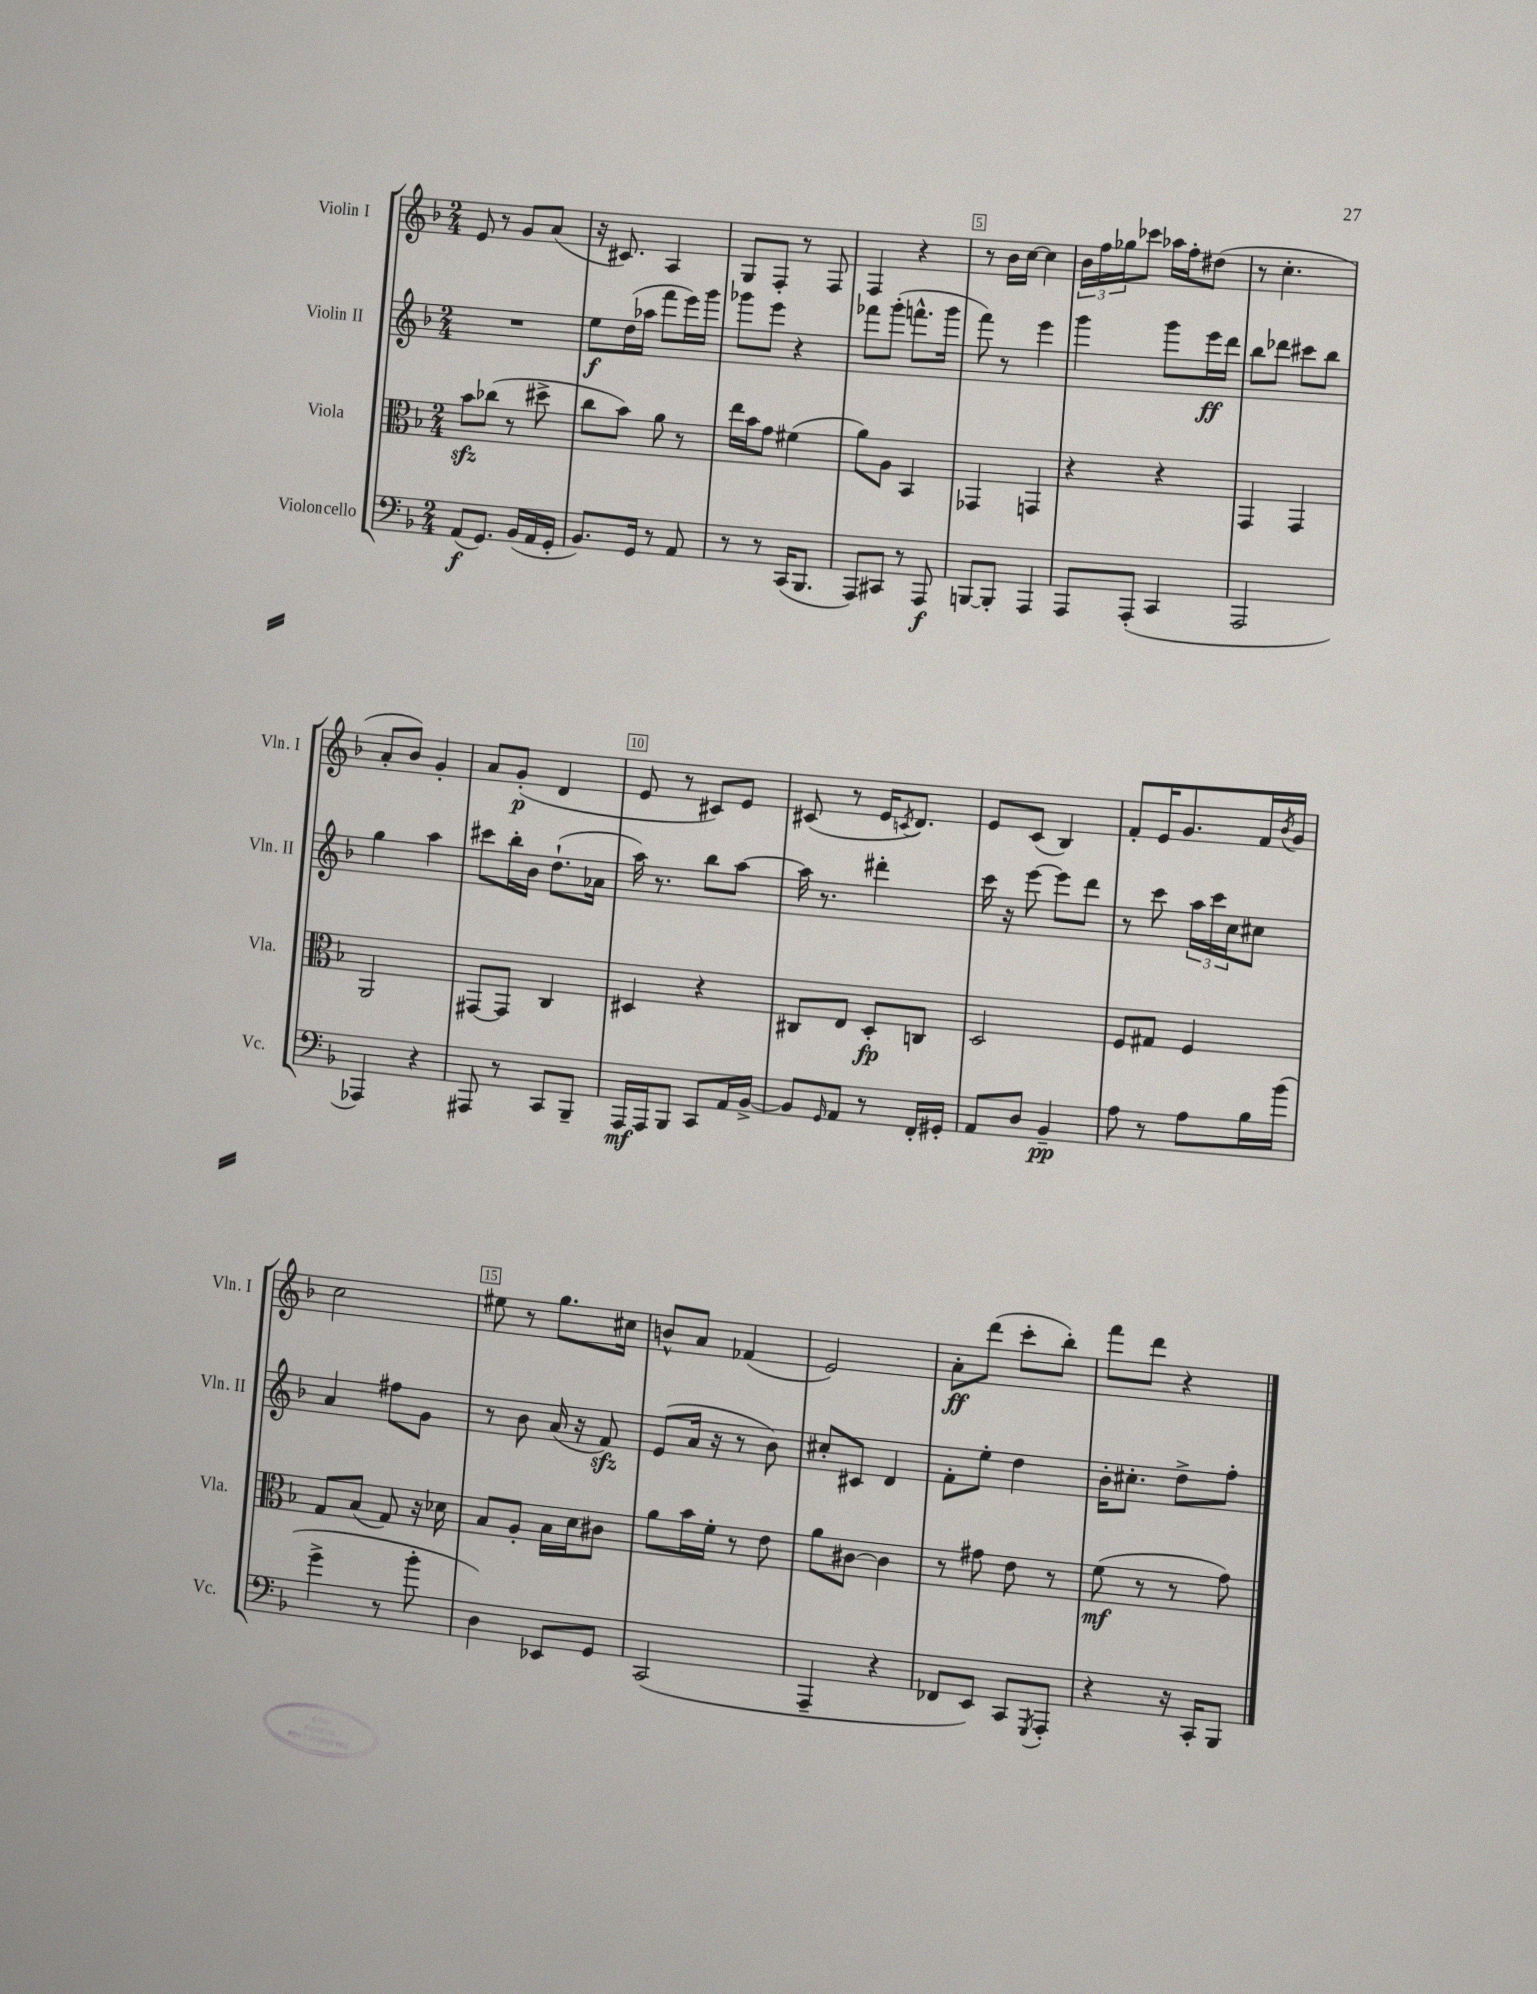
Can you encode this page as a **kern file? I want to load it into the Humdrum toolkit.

**kern	**kern	**kern	**kern
*staff4	*staff3	*staff2	*staff1
*clefF4	*clefC3	*clefG2	*clefG2
*k[b-]	*k[b-]	*k[b-]	*k[b-]
*M2/4	*M2/4	*M2/4	*M2/4
(8AA	8b-	2r	8e
8.GG)	(8cc-	.	8r
.	8r	.	8g
(16BB-	.	.	.
16AA	8dd#^	.	(8a
16GG'	.	.	.
=	=	=	=
8.BB-)	8cc	8ee	16r
.	.	.	8.c#)
.	8b-)	(16dd	.
16GG	.	16aa-	.
8r	8a	8fff	4A
8AA	8r	16eee)	.
.	.	16ggg	.
=	=	=	=
8r	16ee	8ggg-	8G
.	16b-	.	.
8r	8g	8eee	8F'
(16CC	(4f#	4r	8r
8.BBB-	.	.	.
.	.	.	8F
=	=	=	=
8AAA)	8a)	8fff-	4F
8CC#	8A	(8ggg'	.
8r	4BB-	8.fff^^	4r
8AAA	.	.	.
.	.	16ggg	.
=	=	=	=
[8BBB	4GG-	8fff)	8r
8BBB']	.	8r	16b-
.	.	.	[16cc
4AAA	4GG	4eee	4cc]
=	=	=	=
8AAA	4r	4ggg	24b-
.	.	.	24ff
.	.	.	24gg-
(8AAA'	.	.	8ccc-
4CC	4r	8ggg	16aa-
.	.	.	16ff'
.	.	16eee	(8dd#
.	.	16ddd	.
=	=	=	=
2AAA	4GG	8bb-	8r
.	.	8ddd-	4.cc'
.	4GG	8ccc#	.
.	.	8bb-	.
=	=	=	=
4AAA-)	2AA	4gg	8a'
.	.	.	8b-)
4r	.	4aa	4g'
=	=	=	=
8AAA#	[8GG#	8ccc#	8a
8r	8GG#]	16bb-'	(8g'
.	.	16b-	.
8CC	4C	(8.dd`	4d
8BBB-~	.	.	.
.	.	16a-	.
=	=	=	=
16AAA	4D#	16aa)	8e
16AAA	.	8.r	.
8BBB-	.	.	8r
8CC	4r	8bb-	8c#)
16AA	.	[8aa	8e
[16BB-^	.	.	.
=	=	=	=
8BB-]	8C#	16aa]	(8c#
.	.	8.r	.
16qqGG	.	.	.
8AA	8E	.	8r
8r	8D'	4ddd#'	16e
.	.	.	8qc
.	.	.	8.d)
16FF'	8C	.	.
16GG#'	.	.	.
=	=	=	=
8AA	2D	16ccc	8e
.	.	16r	.
8D	.	[8eee	(8c
4BB-~	.	8eee]	4B-)
.	.	8ddd	.
=	=	=	=
8A	8F	8r	8f'
8r	8G#	8ccc	16e
.	.	.	8.g
8A	4F	24aa	.
.	.	24ccc	.
.	.	24cc	.
16B-	.	8cc#	16f
.	.	.	8qb-
(16b-	.	.	16g
=	=	=	=
4g^	8G	4a	2cc
.	(8B-	.	.
8r	8G)	8ff#	.
8b-'	16r	8g	.
.	16d-	.	.
=	=	=	=
4D)	8B-	8r	8ee#
.	8A'	8b-	8r
8EE-	16B-	(16a	8.gg
.	16d	16r	.
8GG	8c#	8f)	.
.	.	.	16cc#
=	=	=	=
(2CC	8a	(8e	8b^^
.	16b-	16a	8a
.	16f'	16r	.
.	8r	8r	(4f-
.	8e	8b-)	.
=	=	=	=
4AAA~	8a	8cc#'	2e)
.	[8c#	8c#	.
4r	4c#]	4d	.
=	=	=	=
8FF-	8r	8f'	8a'
8EE)	8g#	8ee'	(8ddd
8CC	8e	4dd	8ccc'
8qGGG	.	.	.
8AAA'	8r	.	8bb-')
=	=	=	=
4r	(8f	16b-'	8fff
.	.	8.cc#'	.
.	8r	.	8ddd
16r	8r	8dd^	4r
16CC'	.	.	.
8BBB-	8g)	8ff'	.
==	==	==	==
*-	*-	*-	*-
